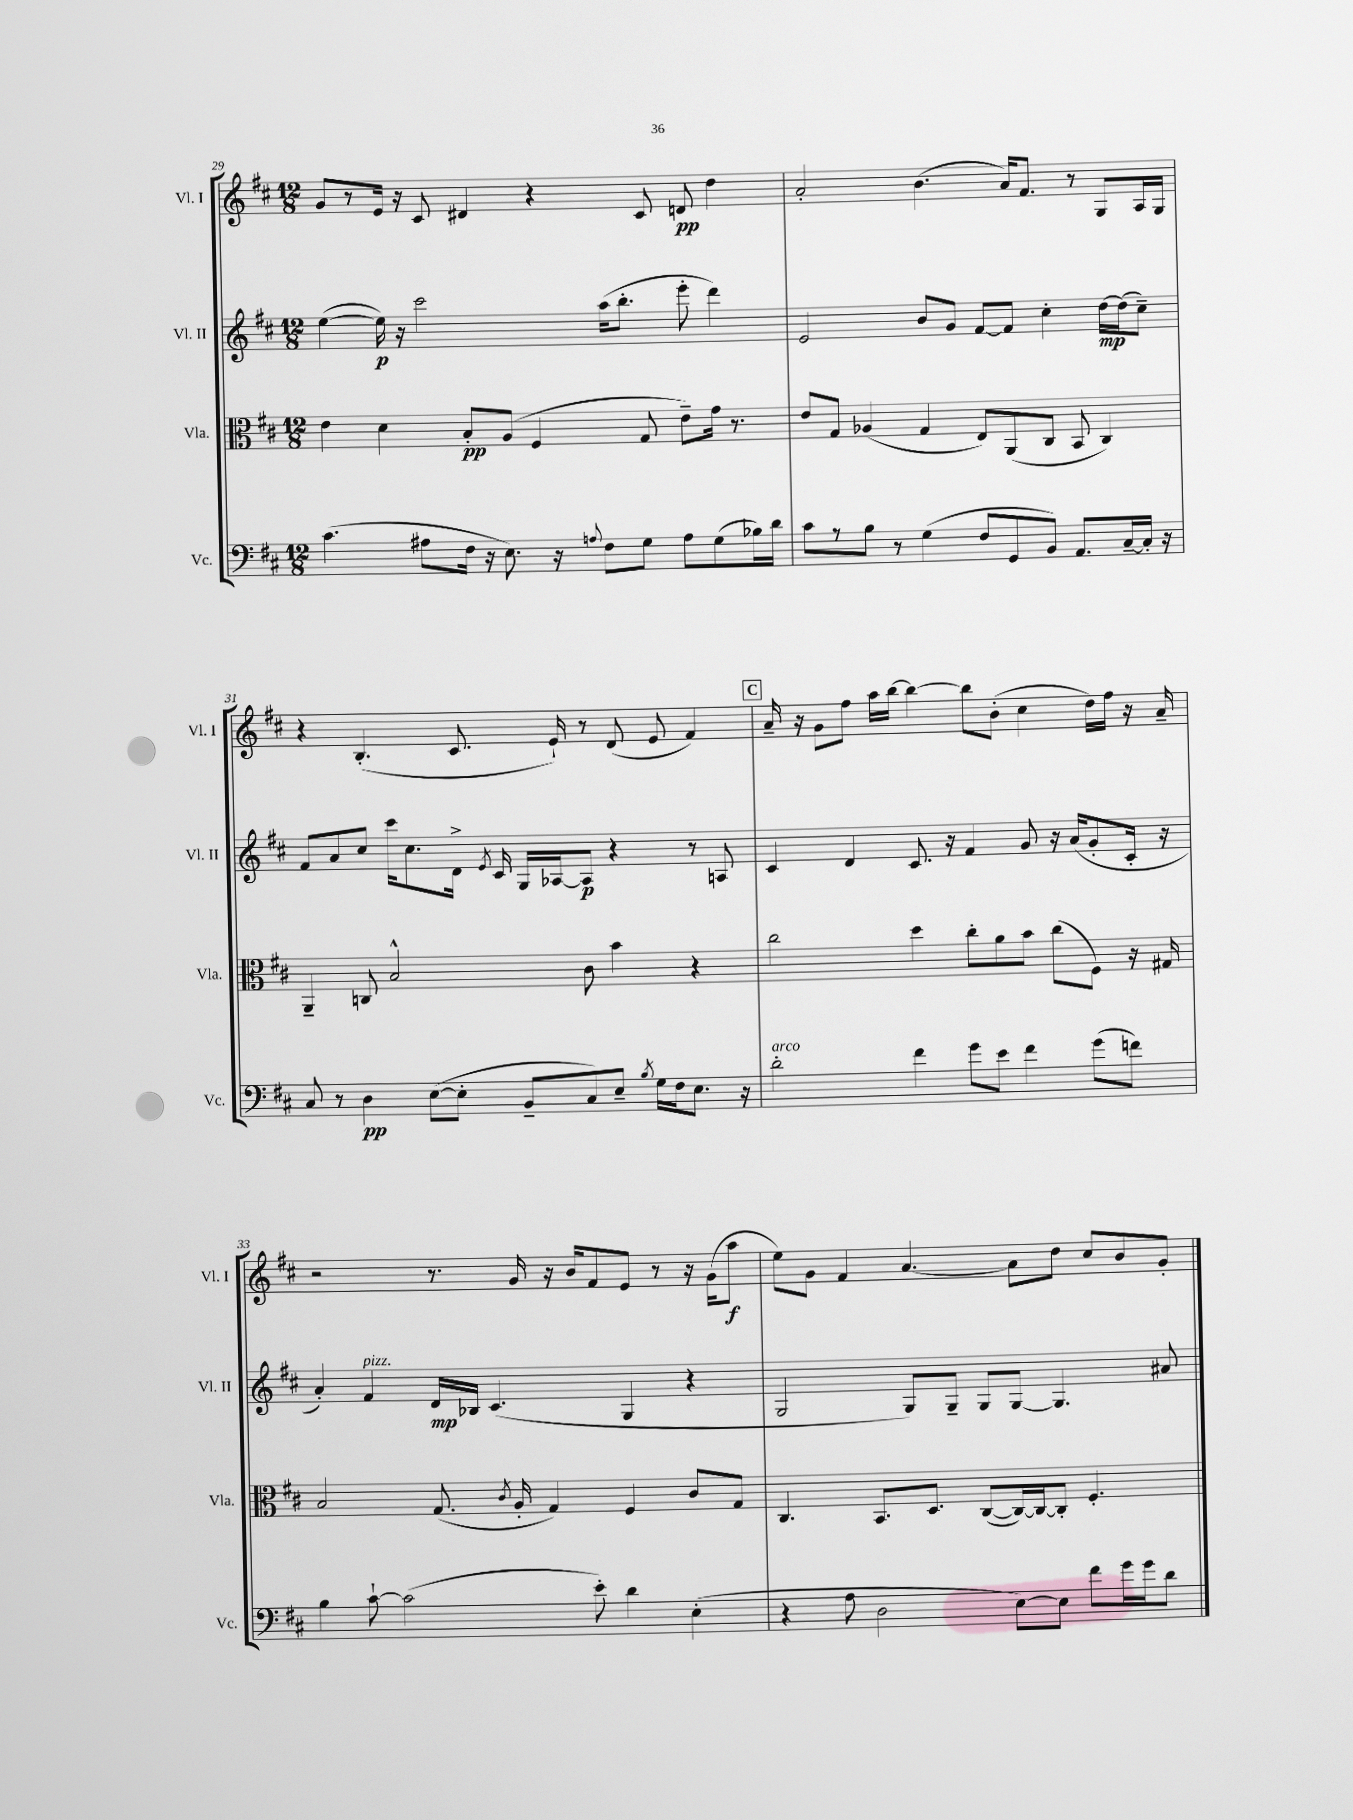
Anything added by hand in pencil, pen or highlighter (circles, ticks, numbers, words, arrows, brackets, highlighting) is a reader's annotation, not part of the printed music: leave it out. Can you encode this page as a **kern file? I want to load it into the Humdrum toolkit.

**kern	**kern	**kern	**kern
*staff4	*staff3	*staff2	*staff1
*clefF4	*clefC3	*clefG2	*clefG2
*k[f#c#]	*k[f#c#]	*k[f#c#]	*k[f#c#]
*M12/8	*M12/8	*M12/8	*M12/8
(4.c#	4e	([4ee	8g
.	.	.	8r
.	4d	16ee])	16e
.	.	16r	16r
8A#	.	2ccc#	8c#
16F#	8B'	.	4d#
16r	.	.	.
8.E)	(8A	.	.
.	4F#	.	4r
16r	.	.	.
8qqA	.	.	.
8F#	.	(16aa	.
.	.	8.bb'	.
8G	8G	.	8c#
8A	8e~)	8eee'	8d
(8G	16g	4ddd)	4dd
.	8.r	.	.
16B-)	.	.	.
16d	.	.	.
=	=	=	=
8c#	8e	2e	2a'
8r	8G	.	.
8B	(4A-	.	.
8r	.	.	.
(4G	4G	8b	(4.b
.	.	8g	.
8F#	8E)	[8f#	.
8GG	(8AA	8f#]	16a)
.	.	.	8.f#
8BB)	8C#	4cc#'	.
8.AA	8BB	.	8r
.	4C#)	[16dd	8G
[16C#~	.	(16dd]	.
16C#']	.	8cc#~)	16A
16r	.	.	16G
=	=	=	=
8C#	4AA~	8f#	4r
8r	.	8a	.
4D	8C	8cc#	(4.B'
.	2B^^	16ccc#	.
.	.	8.cc#	.
([8E	.	.	.
8E']	.	16d^	8.c#
.	.	8qe	.
.	.	16c#	.
8BB~	.	16G	.
.	.	[16A-	16e`)
8C#)	8c#	8A-]	8r
8E~	4b	4r	(8d
8qB	.	.	.
16G	.	.	8e
16F#	.	.	.
8.E	4r	8r	4f#)
.	.	8A	.
16r	.	.	.
=	=	=	=
2d'	2cc#	4c#	16a~
.	.	.	16r
.	.	.	8g
.	.	4d	8ff#
.	.	.	16aa
.	.	.	[16bb
4f#	4dd	8.c#	4bb_
.	.	16r	.
8g	8cc#'	4f#	8bb]
8e	8a	.	(8b'
4f#	8b	8g	4cc#
.	(8cc#	16r	.
.	.	(16a	.
(8g	8F#)	8g'	16dd)
.	.	.	16ff#
8f)	16r	16c#'	16r
.	16G#	16r	16a~
=	=	=	=
4B	2B	4a')	2r
[8c#`	.	4f#	.
(2c#]	.	.	.
.	(8.G	16d	8.r
.	.	16B-	.
.	.	(4.c#	.
.	8qc#	.	.
.	16A'	.	16g
.	4G)	.	16r
.	.	.	16b
8e')	.	.	8f#
4d	4F#	4G	8e
.	.	.	8r
(4E'	8c#	4r	16r
.	.	.	(16g
.	8G	.	8aa
=	=	=	=
4r	4.C#	2G	8ee)
.	.	.	8g
8A	.	.	4f#
2D	8.BB	.	.
.	.	8G)	[4.a
.	8.D	.	.
.	.	8G~	.
.	([8C#	8G	.
[8E)	16C#_)	[8G	8a]
.	16C#_	.	.
8E]	8C#']	4.G]	8dd
8f#	4.F#'	.	8cc#
16g	.	.	8b
16g	.	.	.
8d	.	8a#	8g'
==	==	==	==
*-	*-	*-	*-
